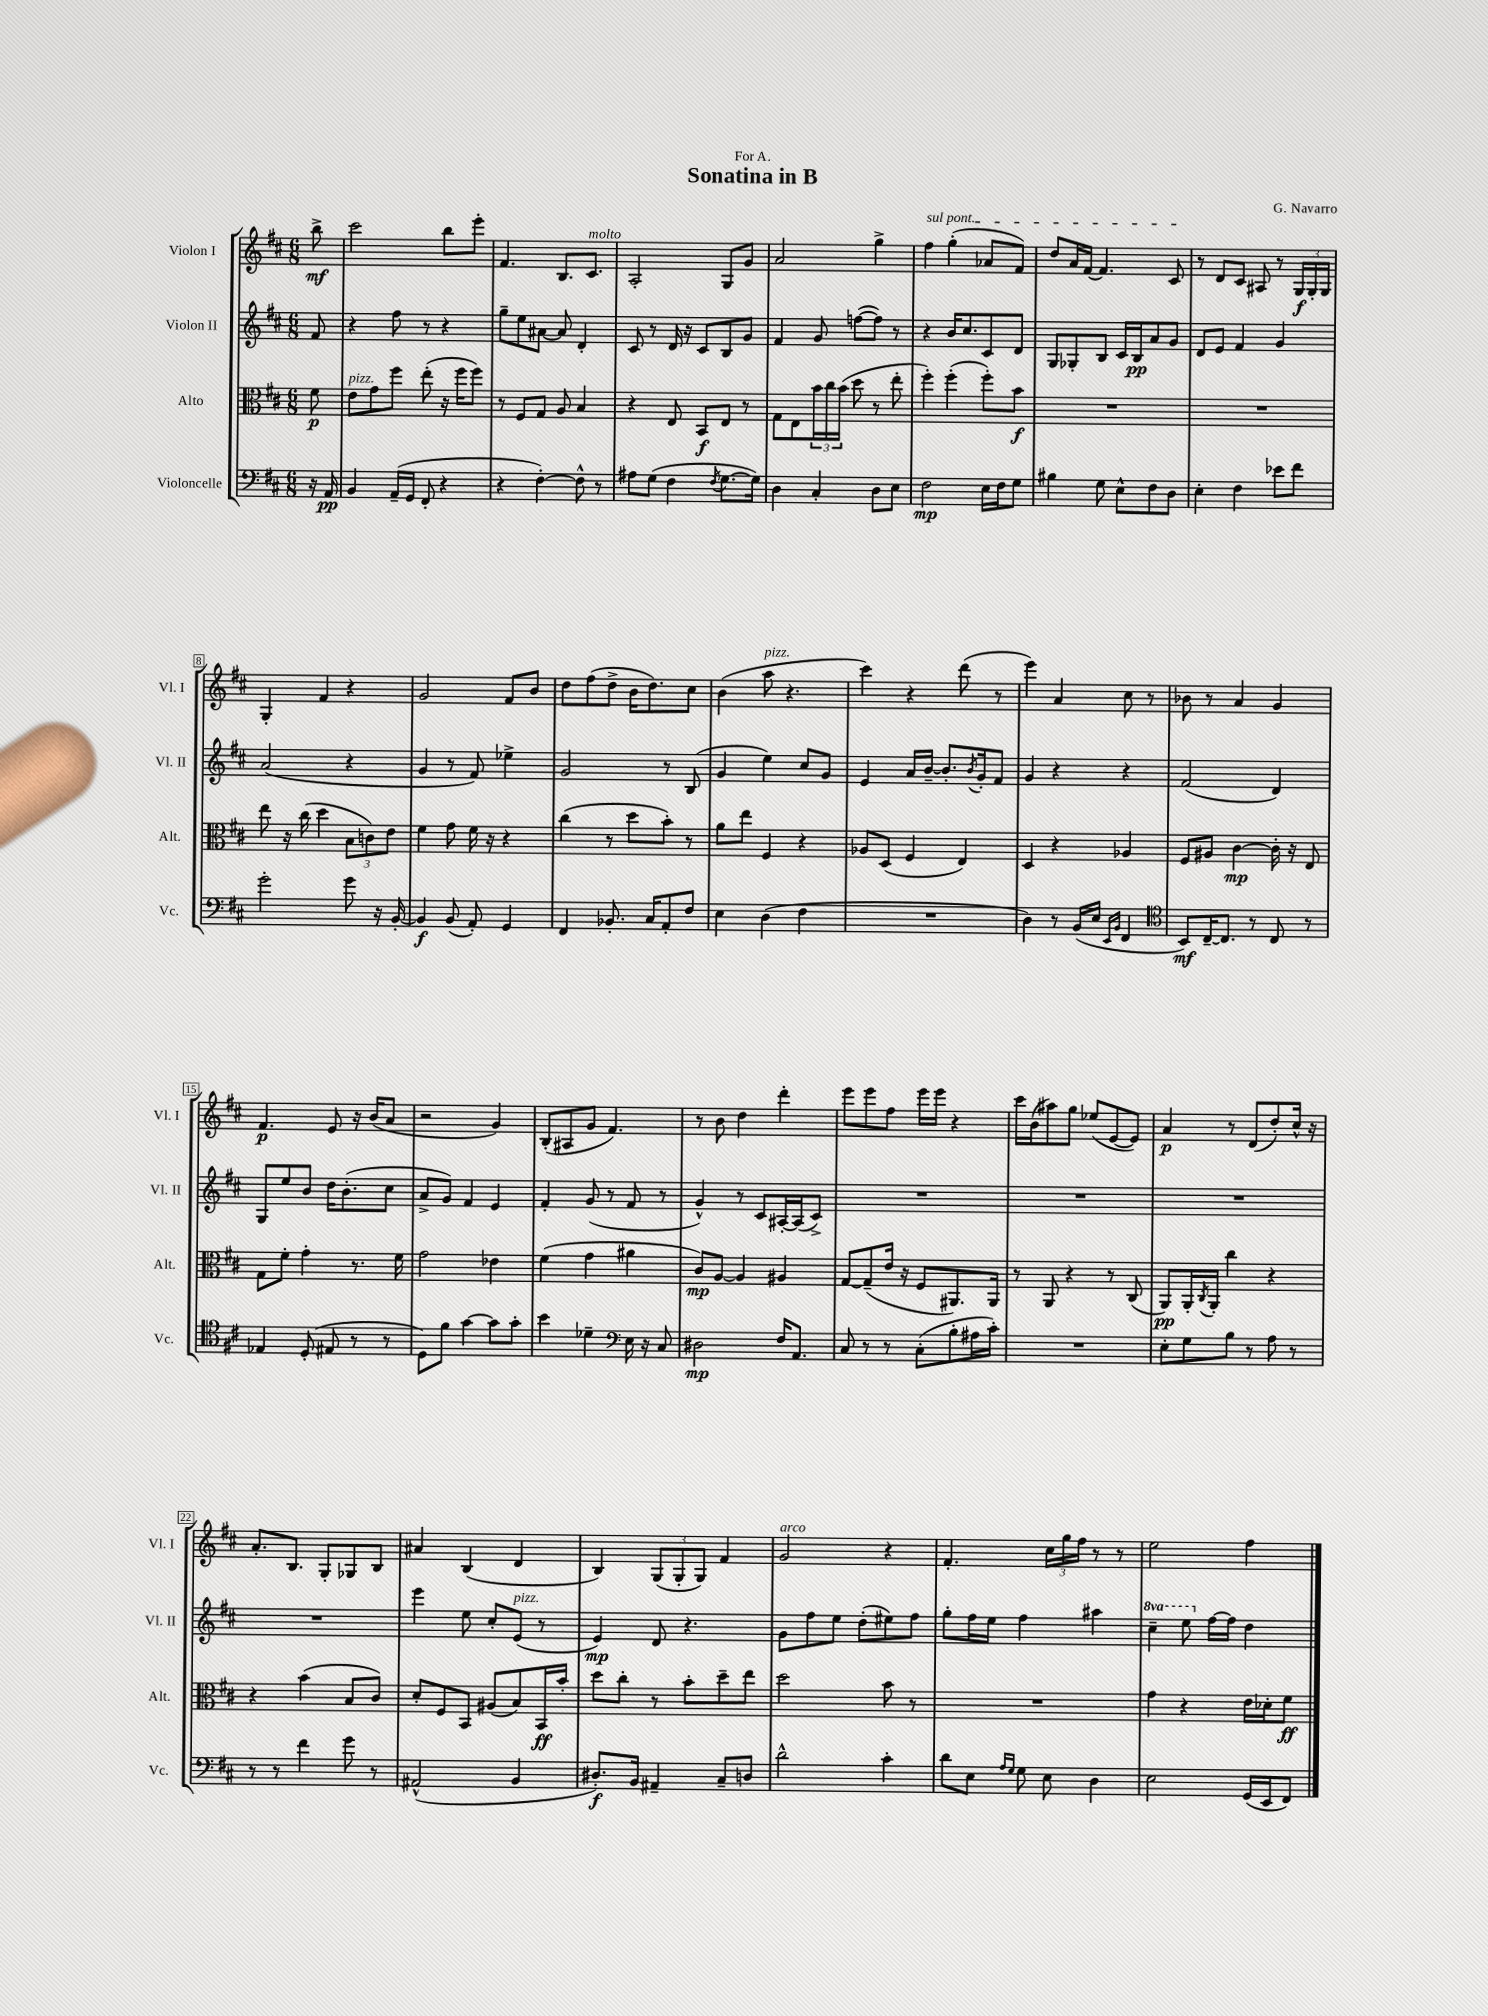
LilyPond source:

\header { title = "Sonatina in B" composer = "G. Navarro" dedication = "For A." }
<<
\new StaffGroup <<
\new Staff = "s0" \with { instrumentName = "Violon I" shortInstrumentName = "Vl. I" } {
    \clef treble \key d \major \numericTimeSignature \time 6/8 \partial 8
    b''8->\mf |
    cis'''2 b''8 e'''8-. |
    fis'4. b8. cis'8.^\markup { \italic "molto" } |
    a2-. g8 g'8 |
    a'2 g''4-> |
    \once \override TextSpanner.bound-details.left.text = \markup { \italic "sul pont." } fis''4\startTextSpan g''4-.( aes'8 fis'8) |
    d''8 a'16 fis'16~ fis'4. cis'8\stopTextSpan |
    r8 d'8 cis'8 ais8 r8 \tuplet 3/2 { g16\f g16-. g16 } |
    g4-. fis'4 r4 |
    g'2 fis'8 b'8 |
    d''8 fis''8( d''8-> b'16 d''8.) cis''8 |
    b'4( a''8^\markup { \italic "pizz." } r4. |
    cis'''4) r4 d'''8( r8 |
    e'''4) a'4 cis''8 r8 |
    bes'8 r8 a'4 g'4 |
    fis'4.\p e'8 r16 b'16( a'8 |
    r2 g'4) |
    b8-.( ais8 g'8 fis'4.) |
    r8 b'8 d''4 d'''4-. |
    e'''8 e'''8 fis''8 e'''16 e'''16 r4 |
    cis'''16 b'16( ais''8) g''8 ees''8( e'8~ e'8) |
    a'4\p r8 d'8( d''8-.) cis''16-^ r16 |
    a'8.-. b8. g8-. ges8 b8 |
    ais'4 b4( d'4 |
    b4) \tuplet 3/2 { g8( g8-. g8) } fis'4 |
    g'2^\markup { \italic "arco" } r4 |
    fis'4.-. \tuplet 3/2 { cis''16 g''16 fis''16 } r8 r8 |
    e''2 fis''4 \bar "|." |
}
\new Staff = "s1" \with { instrumentName = "Violon II" shortInstrumentName = "Vl. II" } {
    \clef treble \key d \major \numericTimeSignature \time 6/8 \set Staff.ottavationMarkups = #ottavation-simple-ordinals \partial 8
    fis'8 |
    r4 fis''8 r8 r4 |
    g''8-- e''8 ais'8~ ais'8 d'4-. |
    cis'8 r8 d'16 r16 cis'8 b8 g'8 |
    fis'4 g'8 f''8~( f''8) r8 |
    r4 b'16 cis''8. cis'8 d'8 |
    g8 ges8-. b8 cis'16 b16\pp a'8 g'8 |
    d'8 e'8 fis'4 g'4 |
    a'2( r4 |
    g'4 r8 fis'8) ees''4-> |
    g'2 r8 b8( |
    g'4 e''4) cis''8 g'8 |
    e'4 a'16 b'16~-- b'8.-. \acciaccatura { b'8 } g'16-. fis'8 |
    g'4 r4 r4 |
    fis'2( d'4) |
    g8 e''8 b'8 d''16 b'8.-.( cis''8 |
    a'8-> g'8) fis'4 e'4 |
    fis'4-. g'8( r8 fis'8 r8 |
    g'4-^) r8 cis'8 ais16~-. ais16( cis'8->) |
    R2. |
    R2. |
    R2. |
    R2. |
    e'''4 e''8 cis''8-. e'8^\markup { \italic "pizz." }( r8 |
    e'4\mp) d'8 r4. |
    g'8 fis''8 e''8 d''8-.( eis''8) fis''8 |
    g''8-. fis''16 e''16 fis''4 ais''4 |
    \ottava #1 cis'''4-- e'''8 \ottava #0 fis''16~ fis''16 d''4 \bar "|." |
}
\new Staff = "s2" \with { instrumentName = "Alto" shortInstrumentName = "Alt." } {
    \clef alto \key d \major \numericTimeSignature \time 6/8 \partial 8
    fis'8\p |
    e'8^\markup { \italic "pizz." } g'8 fis''8 e''8-.( r16 fis''16 fis''8) |
    r8 fis8 g8 a8 b4 |
    r4 e8 b,8\f e8 r8 |
    g8 e8 \tuplet 3/2 { b'16 cis''16 b'16( } d''8 r8 e''8-. |
    fis''4-.) fis''4-.( fis''8-.) b'8\f |
    R2. |
    R2. |
    e''8 r16 cis''16( d''4 \tuplet 3/2 { b8 c'8) e'8 } |
    fis'4 g'8 fis'16 r16 r4 |
    cis''4( r8 d''8 b'8-.) r8 |
    a'8 e''8 fis4 r4 |
    aes8 d8( fis4 e4) |
    d4 r4 aes4 |
    fis8 ais8 cis'4~\mp cis'16-. r16 e8 |
    g8 fis'8-. g'4-. r8. fis'16 |
    g'2 ees'4 |
    fis'4( g'4 ais'4 |
    cis'8\mp) a8~ a4 ais4 |
    g8~ g8--( e'16 r16 fis8 ais,8.) ais,16 |
    r8 a,8 r4 r8 cis8( |
    a,8\pp) a,16-. \acciaccatura { cis8 } a,16-. cis''4 r4 |
    r4 b'4( b8 cis'8) |
    d'8-. fis8 b,8 ais8( b8) b,16\ff b'16-. |
    d''8 cis''8-. r8 b'8-. d''8-- e''8 |
    d''2 b'8 r8 |
    R2. |
    g'4 r4 e'16 des'16-. fis'8\ff \bar "|." |
}
\new Staff = "s3" \with { instrumentName = "Violoncelle" shortInstrumentName = "Vc." } {
    \clef bass \key d \major \numericTimeSignature \time 6/8 \partial 8
    r16 a,16\pp |
    b,4 a,16--( g,16 fis,8-. r4 |
    r4 fis4~-.) fis8-^ r8 |
    ais8 g8( fis4 \acciaccatura { fis8 } g8.~ g16) |
    d4 cis4-. d8 e8 |
    fis2\mp e16 fis16 g8 |
    bis4 g8 e8-^ fis8 d8 |
    e4-. fis4 ees'8 fis'8 |
    g'2-. g'8 r16 b,16~-. |
    b,4\f b,8( a,8-.) g,4 |
    fis,4 bes,8.-. cis16 a,8-. fis8 |
    e4 d4( fis4 |
    R2. |
    d4) r8 b,16( e16 \grace { e,16 b,16 } fis,4 |
    \clef tenor b,8\mf) cis16~-- cis8. r8 cis8 r8 |
    ees4 d8-.( eis8 r8 r8 |
    d8) fis'8 g'4~ g'8 g'8-. |
    b'4 des'4-- \clef bass e16 r16 cis8 |
    dis2\mp fis16 a,8. |
    cis8 r8 r8 cis8-.( b8-. ais16 cis'16-.) |
    R2. |
    e8-. g8 b8 r8 a8 r8 |
    r8 r8 fis'4 g'8 r8 |
    ais,2-^( b,4 |
    dis8.-.\f) b,16 ais,4-- cis8-- d8 |
    d'2-^ cis'4-. |
    d'8 e8 \grace { a16 g16 } g8 e8 d4 |
    e2 g,16( e,16 fis,8) \bar "|." |
}
>>
>>
\layout { \context { \Score \override BarNumber.stencil = #(make-stencil-boxer 0.1 0.3 ly:text-interface::print) } }
